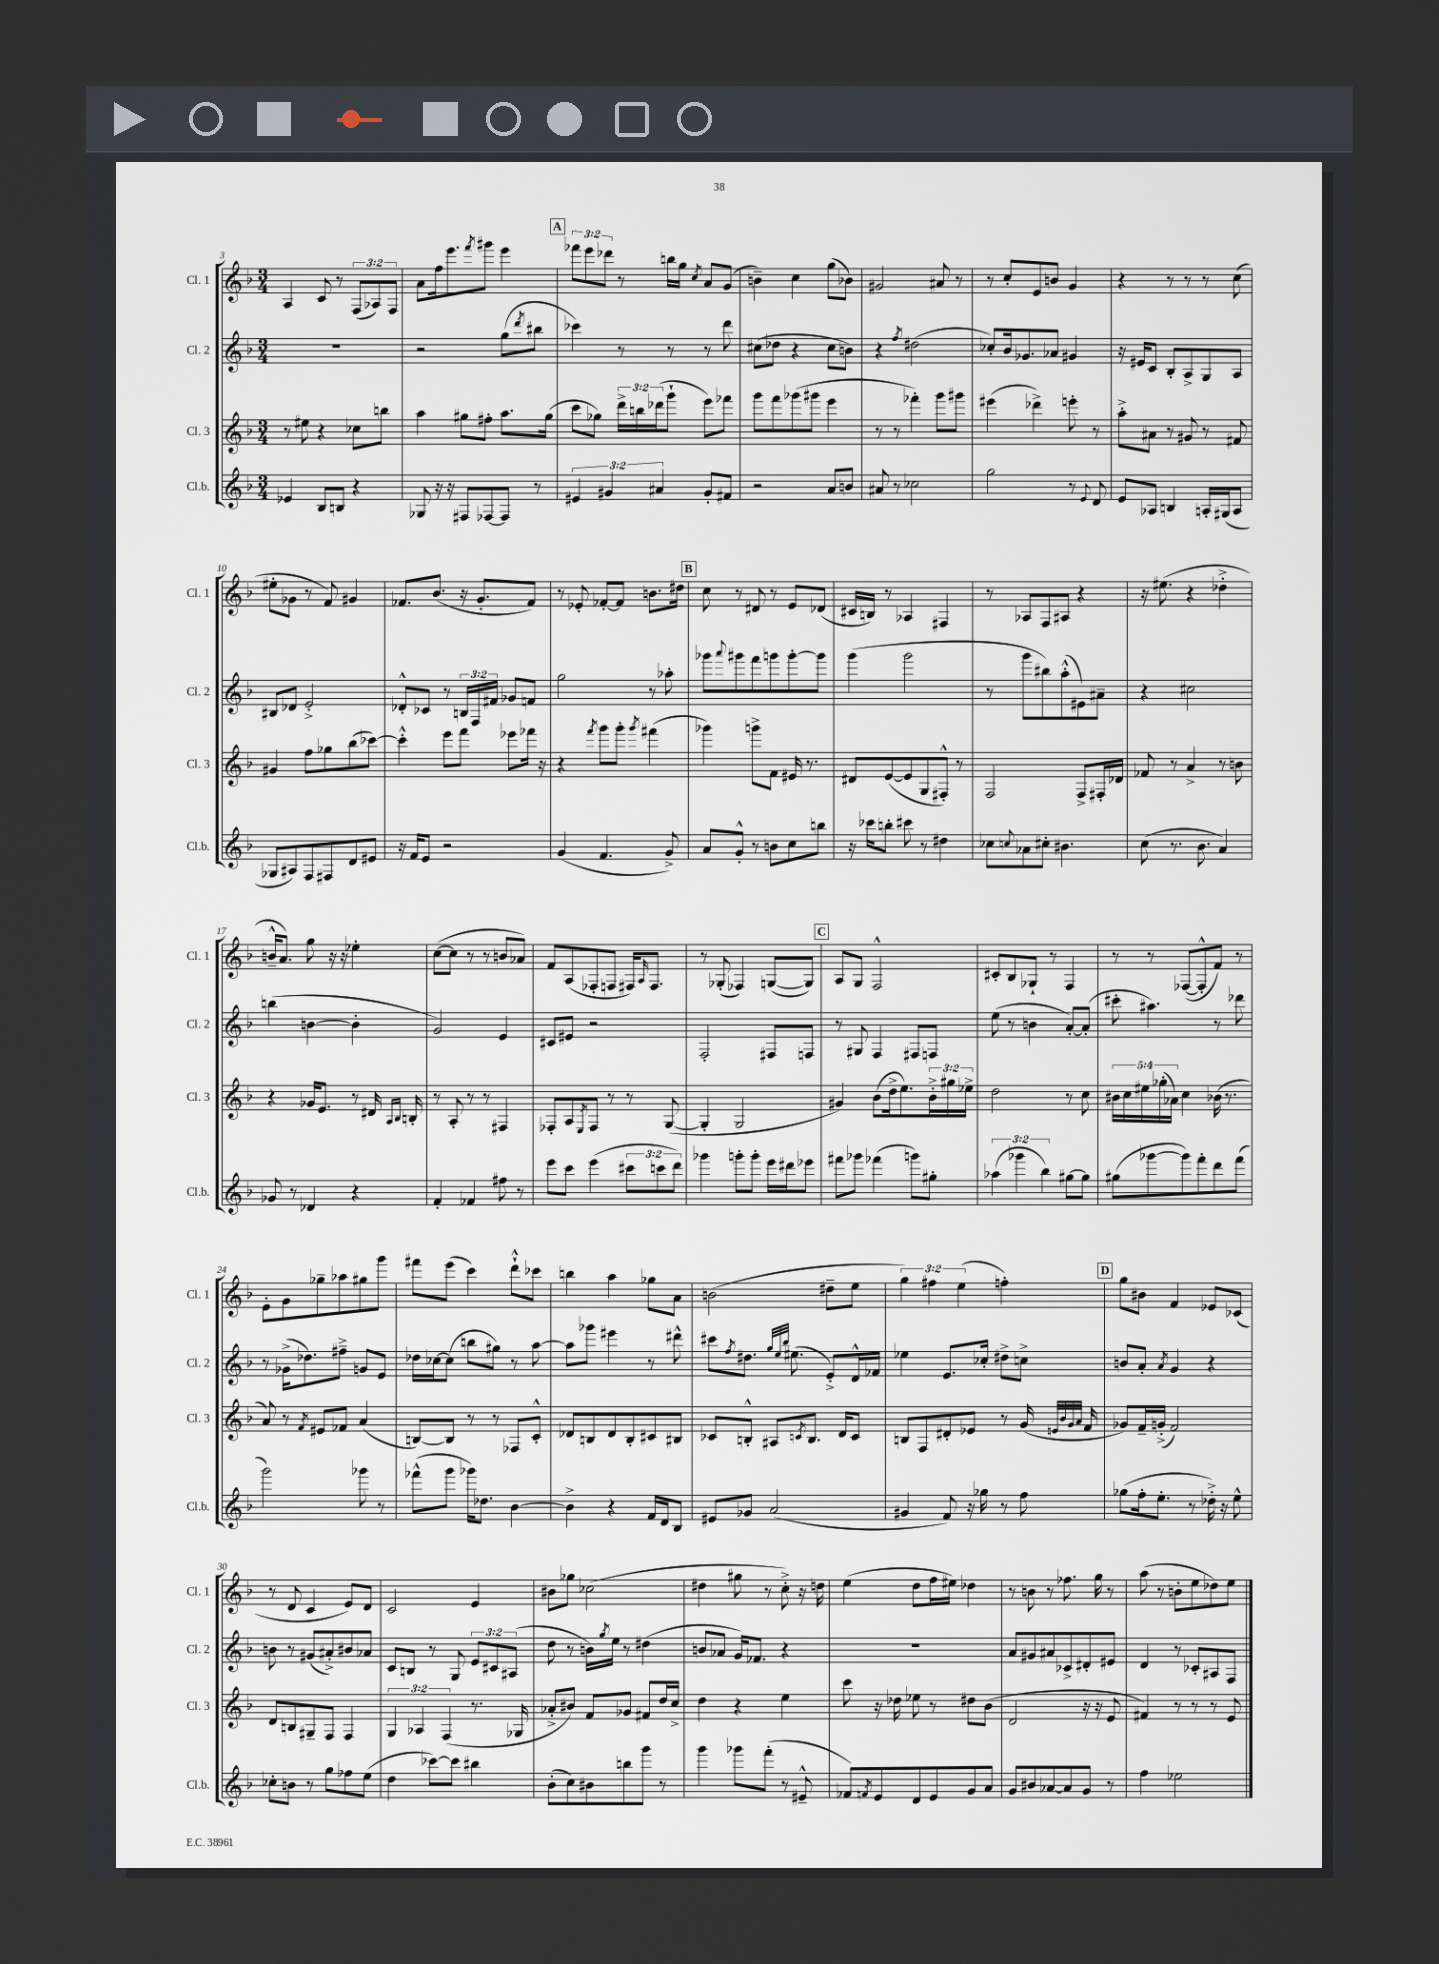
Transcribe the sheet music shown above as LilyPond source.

<<
\new StaffGroup <<
\new Staff = "s0" \with { instrumentName = "Cl. 1" shortInstrumentName = "Cl. 1" } {
    \clef treble \key f \major \numericTimeSignature \time 3/4 \override Staff.TupletNumber.text = #tuplet-number::calc-fraction-text
    a4 c'8 r8 \tuplet 3/2 { f8( aes8) f8 } |
    a'8 f''16 e'''8. \acciaccatura { f'''8 } gis'''8 e'''4 |
    \mark \markup { \box "A" } \tuplet 3/2 { fes'''8 e'''8 des'''8 } r8 b''16 g''16 \acciaccatura { c''8 } a'8 g'8( |
    b'4--) c''4 g''8( bes'8) |
    gis'2 ais'8 r8 |
    r8 c''8-. e'8 b'8 g'4 |
    r4 r8 r8 r8 c''8( |
    eis''8-. ges'8 r8 f'8) gis'4 |
    fes'8. bes'8.( r16 g'8.-. fes'8) |
    r8 ees'8-. fes'8~-. fes'8 b'8. dis''16 |
    \mark \markup { \box "B" } c''8 r8 dis'8 r8 e'8 des'8( |
    cis'16 b16) r8 aes4 fis4 |
    r8 aes8 f8 ais8 r4 |
    r16 eis''8.( r4 des''4-.-> |
    b'16---^ a'8.) g''8 r16 r16 ees''4-. |
    c''8~( c''8 r8 r8 b'8 aes'8) |
    f'8 a8( fes8-. f8 fis16) \grace { a16 } fis8. |
    r8 ges8-.( fes4) g8~( g8) |
    \mark \markup { \box "C" } a8 g8 f2-^ |
    cis'8-. bes8 ges8-! r8 f4 |
    r8 r8 fes8~( fes8-.-^ f'8) r8 |
    e'8-. g'8 ges''8-- aes''8 gis''8 g'''8 |
    fis'''8 e'''8( c'''4) d'''8-!-^ ces'''8 |
    b''4 a''4 ges''8 a'8 |
    b'2( dis''8-- e''8 |
    \tuplet 3/2 { g''4) fis''4 e''4( } f''4-.) |
    \mark \markup { \box "D" } g''8 bis'8 f'4 ees'8 ces'8( |
    r8 d'8 c'4 e'8) d'8 |
    c'2 e'4 |
    bis'8 ges''8 ces''2( |
    dis''4 gis''8 r8 c''8-.->) r16 d''16 |
    e''4( d''8 f''16 eis''16) des''4 |
    r8 b'8 r8 fes''8. g''16 r8 |
    a''8( r8 b'8-. e''8 des''8) e''8 \bar "|." |
}
\new Staff = "s1" \with { instrumentName = "Cl. 2" shortInstrumentName = "Cl. 2" } {
    \clef treble \key f \major \numericTimeSignature \time 3/4 \override Staff.TupletNumber.text = #tuplet-number::calc-fraction-text
    R2. |
    r2 g''8( \acciaccatura { d'''8 } bis''8 |
    \mark \markup { \box "A" } ces'''4) r8 r8 r8 d'''8 |
    cis''8( des''8 r4 cis''8 b'8) |
    r4 \acciaccatura { f''8 } dis''2( |
    ces''8-.) bes'16 ges'8. aes'8 gis'4 |
    r16 eis'16 c'8 bes8-. a8-> g8 a8 |
    bis8 des'8 e'2-.-> |
    des'8-.-^ ces'8 r8 \tuplet 3/2 { b16 f16 fis'16 } ges'8 f'8 |
    g''2 r8 aes''8-. |
    \mark \markup { \box "B" } ges'''8 \appoggiatura { a'''8 } gis'''8 f'''8 g'''8 g'''8~-. g'''8 |
    g'''4( g'''2 |
    r8 g'''8 bis''8) a''8-.-^( eis'8) ais'8-- |
    r4 cis''2 |
    b''4( b'4~ b'4-. |
    g'2) e'4 |
    cis'8 eis'8 r2 |
    f2-. fis8 f8 |
    \mark \markup { \box "C" } r8 gis8 f4 fis8 f8 |
    e''8( r8 b'4 a'8~-.) a'8-.( |
    cis'''8-. ais''4.) r8 des'''8 |
    r8 ges'16->( des''8.) fis''8---> g'8 e'8 |
    des''16 ces''16~ ces''8( b''8 gis''8) r8 a''8~ |
    a''8 ges'''8 eis'''4 r8 dis'''8-^ |
    cis'''8 \acciaccatura { f''8 } dis''8. \grace { g''32 e''32 bes''32 } eis''8.( e'8-.->) d'16-^ fes'16 |
    ees''4 e'8. ces''16-. dis''8-> c''8-> |
    \mark \markup { \box "D" } b'8 a'8-. \acciaccatura { a'8 } g'4 r4 |
    b'8 r8 gis'8( ais'8-.->) bis'8 aes'8 |
    c'8 b8 r8 g8 \tuplet 3/2 { e'8 cis'8 ais8( } |
    d''8 r8 b'16) \acciaccatura { g''8 } e''16 r8 dis''4( |
    b'8 aes'8 g'16) fes'8. r4 |
    R2. |
    a'8 gis'8 ais'8 ces'8-> dis'8-. eis'8 |
    d'4 r8 ces'8-. ais8 f8 \bar "|." |
}
\new Staff = "s2" \with { instrumentName = "Cl. 3" shortInstrumentName = "Cl. 3" } {
    \clef treble \key f \major \numericTimeSignature \time 3/4 \override Staff.TupletNumber.text = #tuplet-number::calc-fraction-text
    r8 eis''8 r4 ces''8 b''8 |
    a''4 gis''8 fis''8-. a''8. gis''16( |
    \mark \markup { \box "A" } c'''8 ges''8) \tuplet 3/2 { d'''16-> b''16 des'''16( } g'''8-! e'''8) fes'''8 |
    g'''8 f'''8 ges'''8( gis'''8 e'''4 |
    r8 r8 fes'''4-.) g'''8 gis'''8 |
    eis'''4( des'''4->) e'''8-. r8 |
    a''8-.-> ais'8 r8 gis'8 r8 fis'8 |
    gis'4 f''8 ges''8 bes''8( ces'''8~) |
    ces'''4-.-^ e'''8 f'''8 ees'''8 fes'''16 r16 |
    r4 \acciaccatura { f'''8 } g'''8 g'''8-. \acciaccatura { g'''8 } fis'''4( |
    \mark \markup { \box "B" } ges'''4) g'''8-> f'8 eis'16 r8. |
    dis'8 e'8~( e'8 g8 fis8-.-^) r8 |
    f2 f8-> fis16-. des'16 |
    fes'8 r8 a'4-> r8 b'8 |
    r4 ges'16 e'8. r8 dis'16 \grace { a16 bes16 } b16-. |
    r8 a8-. r8 r8 fis4 |
    fes8-. a8 \acciaccatura { e8 } fes8 r8 r8 g8~( |
    g4-. g2 |
    \mark \markup { \box "C" } gis'4) bes'8( d''16-> e''8.) \tuplet 3/2 { bes'16-.-> gis''16 ees''16-> } |
    d''2 r8 c''8 |
    \tuplet 5/4 { bis'16 c''16 eis''16 ges''16-.( aes'16) } c''4 bes'16( r8. |
    a'8) r8 \acciaccatura { f'8 } eis'8 fes'8 a'4( |
    b8~) b8 r8 r8 fes8 c'8-.-^ |
    des'8 b8 des'8 b8-. cis'8 bis8 |
    ces'8 b8-.-^ ais8 \acciaccatura { c'8 } b8. d'16 c'8 |
    b8 f8 dis'8-. ees'8 r8 g'16( \grace { e'32 bes'32 g'32 a'32 } f'16 |
    \mark \markup { \box "D" } ges'8) f'16-- g'16-.->( f'2) |
    d'8 b8 gis8-- f8 f4 |
    \tuplet 3/2 { g4 aes4 f4( } r8. ges16 |
    aes'8-.-> bis'8) f'8 ges'8 fis'8 d''16 c''16-> |
    d''4 r4 e''4 |
    c'''8 r16 des''16 ees''8 r8 dis''8 bes'8( |
    d'2 r16 r16 e'8 |
    fis'4) r8 r8 r8 e'8 \bar "|." |
}
\new Staff = "s3" \with { instrumentName = "Cl.b." shortInstrumentName = "Cl.b." } {
    \clef treble \key f \major \numericTimeSignature \time 3/4 \override Staff.TupletNumber.text = #tuplet-number::calc-fraction-text
    ees'4 bes8 b8 r4 |
    ges8 r16 r16 fis8 fes8~ fes8 r8 |
    \mark \markup { \box "A" } \tuplet 3/2 { eis'4 gis'4 ais'4 } gis'8-. fis'8 |
    r2 a'8 b'8 |
    ais'8 r8 ces''2 |
    g''2 r8 \appoggiatura { e'8 } d'8 |
    e'8 aes8 b4 a16-. gis16( a8 |
    ges8 ais8) f8 fis8 d'8 eis'8 |
    r16 f'16 e'8 r2 |
    g'4( f'4. g'8->) |
    \mark \markup { \box "B" } a'8 g'8-.-^ r8 b'8 c''8 b''8 |
    r16 ces'''16 b''8-. cis'''8 r8 dis''4 |
    ces''8 \appoggiatura { c''8 } aes'8 cis''8-. bis'4. |
    c''8( r8. bes'8. a'4) |
    ges'8 r8 des'4 r4 |
    f'4-. fes'4 fis''8 r8 |
    e'''8 c'''8 e'''4( \tuplet 3/2 { cis'''8 c'''8 d'''8) } |
    ges'''4 g'''8-. g'''8-. e'''16 dis'''16 ees'''8 |
    \mark \markup { \box "C" } fis'''8 ges'''8 fes'''4( g'''8) gis''8-. |
    \tuplet 3/2 { aes''4( ges'''4 bes''4) } gis''8~ gis''8 |
    gis''8( ges'''8~ ges'''8) f'''8-. d'''8 f'''8( |
    g'''2) ges'''8 r8 |
    fes'''8-^( g'''8 ges'''16) des''8. bes'4~ |
    bes'4-> r4 f'16 d'16 bes8 |
    eis'8 ges'8 a'2( |
    gis'4 f'8) r16 ges''16 r8 f''8 |
    \mark \markup { \box "D" } ges''8( f''16-. e''8.-. r8 des''16-.->) r16 e''8-^ |
    ces''8-. b'8 r8 g''8 fes''8 e''8( |
    d''4 ces'''8~) ces'''8 bis''4 |
    bes'8-.( c''8) bis'8 b''8 g'''8 r8 |
    g'''4 ges'''8 f'''8-.( r8 eis'8---^ |
    fes'8) \acciaccatura { f'8 } e'8 d'8 e'8 g'8 a'8 |
    g'8 bis'8 aes'8~ aes'8 g'8 r8 |
    f''4 ees''2 \bar "|." |
}
>>
>>
\layout { \context { \Score currentBarNumber = #3 } }
